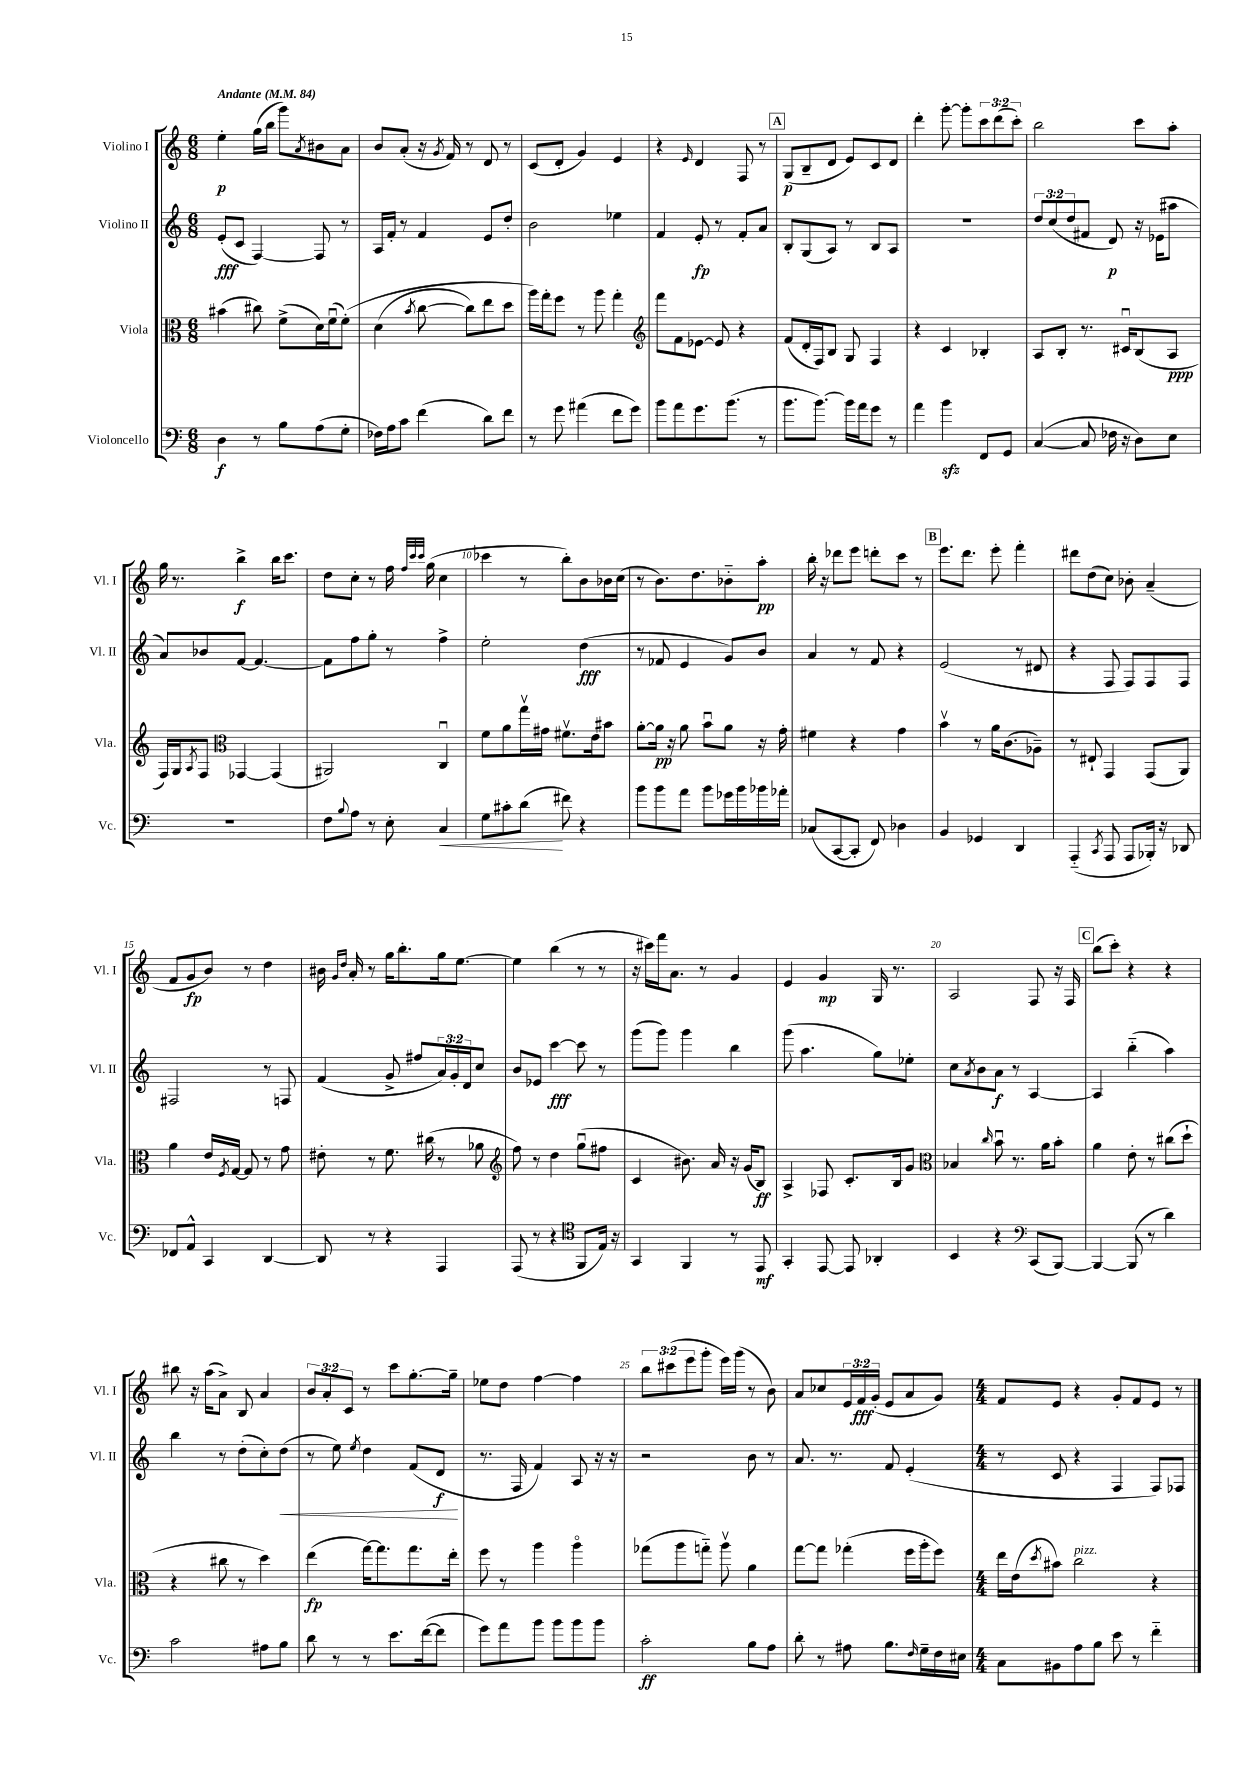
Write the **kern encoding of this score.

**kern	**dynam	**kern	**dynam	**kern	**dynam	**kern	**dynam
*part4	*part4	*part3	*part3	*part2	*part2	*part1	*part1
*staff4	*staff4	*staff3	*staff3	*staff2	*staff2	*staff1	*staff1
*I"Violoncello	*	*I"Viola	*	*I"Violino II	*	*I"Violino I	*
*I'Vc.	*	*I'Vla.	*	*I'Vl. II	*	*I'Vl. I	*
*clefF4	*	*clefC3	*	*clefG2	*	*clefG2	*
*k[]	*	*k[]	*	*k[]	*	*k[]	*
*M6/8	*	*M6/8	*	*M6/8	*	*M6/8	*
*MM84	*	*MM84	*	*MM84	*	*MM84	*
=1	=1	=1	=1	=1	=1	=1	=1
!	!	!	!	!	!	!LO:TX:a:B:t=Andante	!
4D\	f	(4b#X\	.	(8e'/L	fff	4ee'\	p
.	.	.	.	8c/J	.	.	.
8r	.	8cc#X\)	.	[4F/)	.	(16gg\LL	.
.	.	.	.	.	.	16bb\JJ	.
8B\L	.	(8f^\L	.	.	.	8ggg\L)	.
.	.	.	.	.	.	8qa/	.
(8A\	.	16d\L)	.	8F/]	.	8b#X\	.
.	.	(16fu\J	.	.	.	.	.
8G'\J	.	(8f'\J)	.	8r	.	8a\J	.
=2	=2	=2	=2	=2	=2	=2	=2
16F-X\LL)	.	(4d\	.	16A/LL	.	8b/L	.
16A\J	.	.	.	16f'/JJ	.	.	.
8c\J	.	.	.	8r	.	(8a'/J	.
.	.	8qb/	.	.	.	.	.
(4f\	.	[8cc\	.	4f/	.	16r	.
.	.	.	.	.	.	8qg/	.
.	.	.	.	.	.	16f/)	.
.	.	8cc\L])	.	.	.	8r	.
8d\L)	.	8ee\	.	8e/L	.	8d/	.
8f\J	.	8dd\J	.	8dd'/J	.	8r	.
=3	=3	=3	=3	=3	=3	=3	=3
8r	.	16aa\LL)	.	2b\	.	(8c/L	.
.	.	16gg'\J	.	.	.	.	.
8g\	.	8ff\J	.	.	.	8d'/J	.
(4a#X\	.	8r	.	.	.	4g/)	.
.	.	8aa\	.	.	.	.	.
8f\L	.	4gg'\	.	4ee-X\	.	4e/	.
8g\J)	.	.	.	.	.	.	.
=4	=4	=4	=4	=4	=4	=4	=4
*	*	*clefG2	*	*	*	*	*
8b\L	.	8fff\L	.	4f/	.	4r	.
8a\	.	8f\	.	.	.	.	.
.	.	.	.	.	.	16qqe/	.
8.g\	.	[8e-X\J	.	8e'/	fp	4d/	.
.	.	8e-/]	.	8r	.	.	.
(8.b\J	.	.	.	.	.	.	.
.	.	4r	.	8f'/L	.	8F/	.
8r	.	.	.	8a/J	.	8r	.
!!LO:REH:place=s1:t=A
=5	=5	=5	=5	=5	=5	=5	=5
8.b\L	.	(8f/L	.	8B'/L	.	(8G/L	p
.	.	16d'/L	.	(8G/	.	8B~/	.
[8.b\J)	.	16F/J)	.	.	.	.	.
.	.	8B/J	.	8A/J)	.	8d/J	.
16b\LL]	.	8G/	.	8r	.	8e/L)	.
16a\J	.	.	.	.	.	.	.
8g\J	.	4F/	.	8B/L	.	8c/	.
8r	.	.	.	8A/J	.	8d/J	.
=6	=6	=6	=6	=6	=6	=6	=6
4a\	.	4r	.	2.r	.	4ddd'\	.
4bzz\	.	4c/	.	.	.	[8ggg'\	.
.	.	.	.	.	.	8ggg'\L]	.
8FF/L	.	4B-X'/	.	.	.	12ccc\	.
.	.	.	.	.	.	(12ddd\	.
8GG/J	.	.	.	.	.	.	.
.	.	.	.	.	.	12ccc'\J)	.
=7	=7	=7	=7	=7	=7	=7	=7
([4C/	.	8A/L	.	12dd/L	.	2bb\	.
.	.	.	.	(12cc/	.	.	.
.	.	8B'/J	.	.	.	.	.
.	.	.	.	12dd/	.	.	.
8C/]	.	8.r	.	8f#X/J	.	.	.
16F-X\	.	.	.	8d/)	p	.	.
16r	.	16c#Xu/KL	.	.	.	.	.
8D\L)	.	(8B/	.	16r	.	8ccc\L	.
.	.	.	.	(16e-X\KL	.	.	.
8E\J	.	8A/J	ppp	8aa#X\J	.	8aa'\J	.
!!LO:LB:g=z
=8	=8	=8	=8	=8	=8	=8	=8
2.r	.	16F/LL)	.	8a/L)	.	16gg\	.
.	.	16G/J	.	.	.	8.r	.
.	.	8qA/	.	.	.	.	.
.	.	8F/J	.	8b-X/	.	.	.
*	*	*clefC3	*	*	*	*	*
.	.	[4GG-X/	.	[8f/J	.	4bb^\	f
.	.	.	.	4.f/_	.	.	.
.	.	(4GG-/]	.	.	.	16bb\KL	.
.	.	.	.	.	.	8.ccc\J	.
=9	=9	=9	=9	=9	=9	=9	=9
8F\L	.	2AA#X/)	.	8f\L]	.	8dd\L	.
8qqB/	.	.	.	.	.	.	.
8A\J	.	.	.	8ff\	.	8cc'\J	.
8r	.	.	.	8gg'\J	.	8r	.
8E'\	.	.	.	8r	.	16ff\	.
.	.	.	.	.	.	32qqff/LLL	.
.	.	.	.	.	.	32qqccc/	.
.	.	.	.	.	.	32qqccc/JJJ	.
.	.	.	.	.	.	(16gg\	.
!	!LO:HP:b	!	!	!	!	!	!
4C/	<	4Cu/	.	4ff^\	.	4cc\	.
=10	=10	=10	=10	=10	=10	=10	=10
8G\L	.	8f\L	.	2ee'\	.	4ccc-X\	.
8c#X'\	.	8a\	.	.	.	.	.
(8d\J	.	16ggv\L	.	.	.	8r	.
.	.	16g#X\JJ	.	.	.	.	.
8f#X\)	[	8.f#Xv\L	.	.	.	8bb'\L)	.
4r	.	.	.	(4dd\	fff	8b\	.
.	.	16e\k	.	.	.	.	.
.	.	8b#X\J	.	.	.	16b-X\L	.
.	.	.	.	.	.	(16cc\JJ	.
=11	=11	=11	=11	=11	=11	=11	=11
8b\L	.	[8a'\L	.	8r	.	8r	.
8b\	.	16a\Jk]	pp	8f-X/	.	8.b\L)	.
.	.	16r	.	.	.	.	.
8a\J	.	8a\	.	4e/	.	.	.
.	.	.	.	.	.	8.dd\	.
8b\L	.	8bu\L	.	.	.	.	.
16g-X\L	.	8a\J	.	8g/L)	.	8b-X\	.
16b\	.	.	.	.	.	.	.
16b-X\	.	16r	.	8b/J	.	8aa'\J	pp
16a-X'\JJ	.	16g'\	.	.	.	.	.
=12	=12	=12	=12	=12	=12	=12	=12
(8C-X/L	.	4f#X\	.	4a/	.	16bb'\	.
.	.	.	.	.	.	16r	.
[8CC/	.	.	.	.	.	8ddd-X\L	.
8CC'/J]	.	4r	.	8r	.	8eee\J	.
8FF/)	.	.	.	8f/	.	8dddn'\L	.
4D-X\	.	4g\	.	4r	.	8ccc\J	.
.	.	.	.	.	.	8r	.
!!LO:REH:place=s1:t=B
=13	=13	=13	=13	=13	=13	=13	=13
4BB/	.	4bv\	.	(2e/	.	8.eee\L	.
.	.	.	.	.	.	8.ddd\J	.
4GG-X/	.	8r	.	.	.	.	.
.	.	16a\KL	.	.	.	8eee'\	.
.	.	(8.c\	.	.	.	.	.
4DD/	.	.	.	8r	.	4fff'\	.
.	.	8A-X~\J)	.	8d#X/	.	.	.
=14	=14	=14	=14	=14	=14	=14	=14
(4AAA/	.	8r	.	4r	.	8ddd#X\L	.
.	.	8E#X`/	.	.	.	(8dd\	.
8qCC/	.	.	.	.	.	.	.
8AAA/	.	4GG/	.	8F/	.	8cc\J)	.
8AAA/L	.	.	.	8F/L)	.	8b-X'\	.
16BBB-X'/Jk)	.	(8GG/L	.	8F/	.	(4a~/	.
16r	.	.	.	.	.	.	.
8DD-X/	.	8AA/J)	.	8F/J	.	.	.
!!LO:LB:g=z
=15	=15	=15	=15	=15	=15	=15	=15
8FF-X/L	.	4a\	.	2F#X/	.	8f/L	.
8AA^^/J	.	.	.	.	.	8g/	fp
4CC/	.	16e/LL	.	.	.	8b/J)	.
.	.	8qF/	.	.	.	.	.
.	.	[16G/JJ	.	.	.	.	.
.	.	8G/]	.	.	.	8r	.
[4DD/	.	8r	.	8r	.	4dd\	.
.	.	8g\	.	8Fn/	.	.	.
=16	=16	=16	=16	=16	=16	=16	=16
8DD/]	.	8e#X'\	.	(4f/	.	16b#X\	.
.	.	.	.	.	.	16qqg/LL	.
.	.	.	.	.	.	16qqdd/JJ	.
.	.	.	.	.	.	16a'/	.
8r	.	8r	.	.	.	8r	.
4r	.	8.f\	.	8g^/	.	16gg\KL	.
.	.	.	.	.	.	8.bb'\	.
.	.	.	.	8ff#X/L	.	.	.
.	.	(16cc#X\	.	.	.	.	.
4AAA/	.	8r	.	24a/L)	.	16gg\k	.
.	.	.	.	24g'/	.	.	.
.	.	.	.	.	.	[8.ee\J	.
.	.	.	.	24d/J	.	.	.
.	.	8a-X\	.	8cc/J	.	.	.
=17	=17	=17	=17	=17	=17	=17	=17
*	*	*clefG2	*	*	*	*	*
(8AAA/	.	8ff\)	.	8b/L	.	4ee\]	.
8r	.	8r	.	8e-X/J	.	.	.
4r	.	4dd\	.	[4ccc\	fff	(4bb\	.
*clefC4	*	*	*	*	*	*	*
8FF/L	.	(8ggu\L	.	8ccc\]	.	8r	.
16E/Jk)	.	8ff#X\J	.	8r	.	8r	.
16r	.	.	.	.	.	.	.
=18	=18	=18	=18	=18	=18	=18	=18
4GG/	.	4c/	.	(8ggg\L	.	16r	.
.	.	.	.	.	.	16ccc#X\LL)	.
.	.	.	.	8ggg\J)	.	16fff\J	.
.	.	.	.	.	.	8.a\J	.
4FF/	.	8.b#X\)	.	4ggg\	.	.	.
.	.	.	.	.	.	8r	.
.	.	16a/	.	.	.	.	.
8r	.	16r	.	4bb\	.	4g/	.
.	.	(16g/KL	.	.	.	.	.
8EE/	mf	8B/J)	ff	.	.	.	.
=19	=19	=19	=19	=19	=19	=19	=19
4GG'/	.	4A^/	.	(8ggg\	.	4e/	.
.	.	.	.	4.aa\	.	.	.
[8EE/	.	8F-X/	.	.	.	4g/	mp
8EE/]	.	8.c'/L	.	.	.	.	.
4AA-X'/	.	.	.	8gg\L)	.	16G/	.
.	.	16B/k	.	.	.	8.r	.
.	.	8g/J	.	8ee-X'\J	.	.	.
=20	=20	=20	=20	=20	=20	=20	=20
*	*	*clefC3	*	*	*	*	*
4BB/	.	4B-X/	.	8cc\L	.	2A/	.
.	.	.	.	8qa/	.	.	.
.	.	.	.	8b\	.	.	.
.	.	16qqcc/	.	.	.	.	.
4r	.	8bu\	.	8a\J	f	.	.
.	.	8.r	.	8r	.	.	.
*clefF4	*	*	*	*	*	*	*
(8CC/L	.	.	.	[4A/	.	8F/	.
.	.	16a\KL	.	.	.	.	.
[8BBB/J)	.	8b'\J	.	.	.	16r	.
.	.	.	.	.	.	16F/	.
!!LO:REH:place=s1:t=C
=21	=21	=21	=21	=21	=21	=21	=21
4BBB/_	.	4a\	.	4A/]	.	(8bb\L	.
.	.	.	.	.	.	8ccc'\J)	.
(8BBB/]	.	8e'\	.	(4bb\	.	4r	.
8r	.	8r	.	.	.	.	.
4d\)	.	(8cc#X\L	.	4aa\)	.	4r	.
.	.	8dd`\J	.	.	.	.	.
!!LO:LB:g=z
=22	=22	=22	=22	=22	=22	=22	=22
2c\	.	4r	.	4bb\	.	8bb#X\	.
.	.	.	.	.	.	16r	.
.	.	.	.	.	.	(16aa\KL	.
.	.	8cc#X\	.	8r	.	8a^\J)	.
.	.	8r	.	(8dd'\L	.	8B/	.
8A#X\L	.	4dd\)	.	8cc'\)	.	4a/	.
!	!	!	!	!	!LO:HP:b	!	!
8B\J	.	.	.	(8dd\J	<	.	.
=23	=23	=23	=23	=23	=23	=23	=23
8d\	.	(4ee\	fp	8r	.	12b/L	.
.	.	.	.	.	.	12a'/	.
8r	.	.	.	8ee\)	.	.	.
.	.	.	.	.	.	12c/J	.
.	.	.	.	8qee/	.	.	.
8r	.	[16gg\KL)	.	4dd\	.	8r	.
.	.	8.gg\]	.	.	.	.	.
8.e\L	.	.	.	.	.	8ccc\L	.
.	.	8.gg\	.	(8f/L	.	[8.gg'\	.
([16f\k	.	.	.	.	.	.	.
8f\J]	.	.	.	8d/J	f	.	.
.	.	16ee'\Jk	.	.	.	16gg~\Jk]	.
.	.	.	.	.	[	.	.
=24	=24	=24	=24	=24	=24	=24	=24
8g\L)	.	8ff\	.	8.r	.	8ee-X\L	.
8a\	.	8r	.	.	.	8dd\J	.
.	.	.	.	16F/	.	.	.
8b\J	.	4aa\	.	4f/)	.	[4ff\	.
8b\L	.	.	.	.	.	.	.
8b\	.	4aa\	.	8A/	.	4ff\]	.
8b\J	.	.	.	16r	.	.	.
.	.	.	.	16r	.	.	.
=25	=25	=25	=25	=25	=25	=25	=25
2c'\	ff	(8gg-X\L	.	2r	.	12bb\L	.
.	.	.	.	.	.	(12ccc#X\	.
.	.	8aa\	.	.	.	.	.
.	.	.	.	.	.	12eee\	.
.	.	8ggn\J)	.	.	.	8ggg'\J	.
.	.	8aav\	.	.	.	16eee\LL)	.
.	.	.	.	.	.	(16ggg\JJ	.
8B\L	.	4a\	.	8b\	.	8r	.
8A\J	.	.	.	8r	.	8b\)	.
=26	=26	=26	=26	=26	=26	=26	=26
8d'\	.	[8gg\L	.	8.a/	.	8a/L	.
8r	.	8gg\J]	.	.	.	8cc-X/	.
.	.	.	.	8.r	.	.	.
8A#X\	.	(4gg-X'\	.	.	.	24e/L	.
.	.	.	.	.	.	24f/	fff
.	.	.	.	.	.	(24g'/JJ	.
8.B\L	.	.	.	8f/	.	8e/L	.
.	.	16ff\LL	.	(4e'/	.	8a/	.
16qqF/	.	.	.	.	.	.	.
16G~\L	.	16aa'\J	.	.	.	.	.
16F\	.	8ff\J)	.	.	.	8g/J)	.
16E#X\JJ	.	.	.	.	.	.	.
=27	=27	=27	=27	=27	=27	=27	=27
*M4/4	*	*M4/4	*	*M4/4	*	*M4/4	*
8C\L	.	16ee\LL	.	8r	.	8f/L	.
.	.	(16e\J	.	.	.	.	.
.	.	8qdd/	.	.	.	.	.
8BB#X\	.	8b#X\J)	.	8c/	.	8e/J	.
!	!	!LO:TX:a:i:t=pizz.	!	!	!	!	!
8A\	.	2cc\	.	4r	.	4r	.
8B\J	.	.	.	.	.	.	.
8e\	.	.	.	4F/	.	8g'/L	.
8r	.	.	.	.	.	8f/	.
4f\	.	4r	.	8F/L)	.	8e/J	.
.	.	.	.	8F-X/J	.	8r	.
==	==	==	==	==	==	==	==
*-	*-	*-	*-	*-	*-	*-	*-
